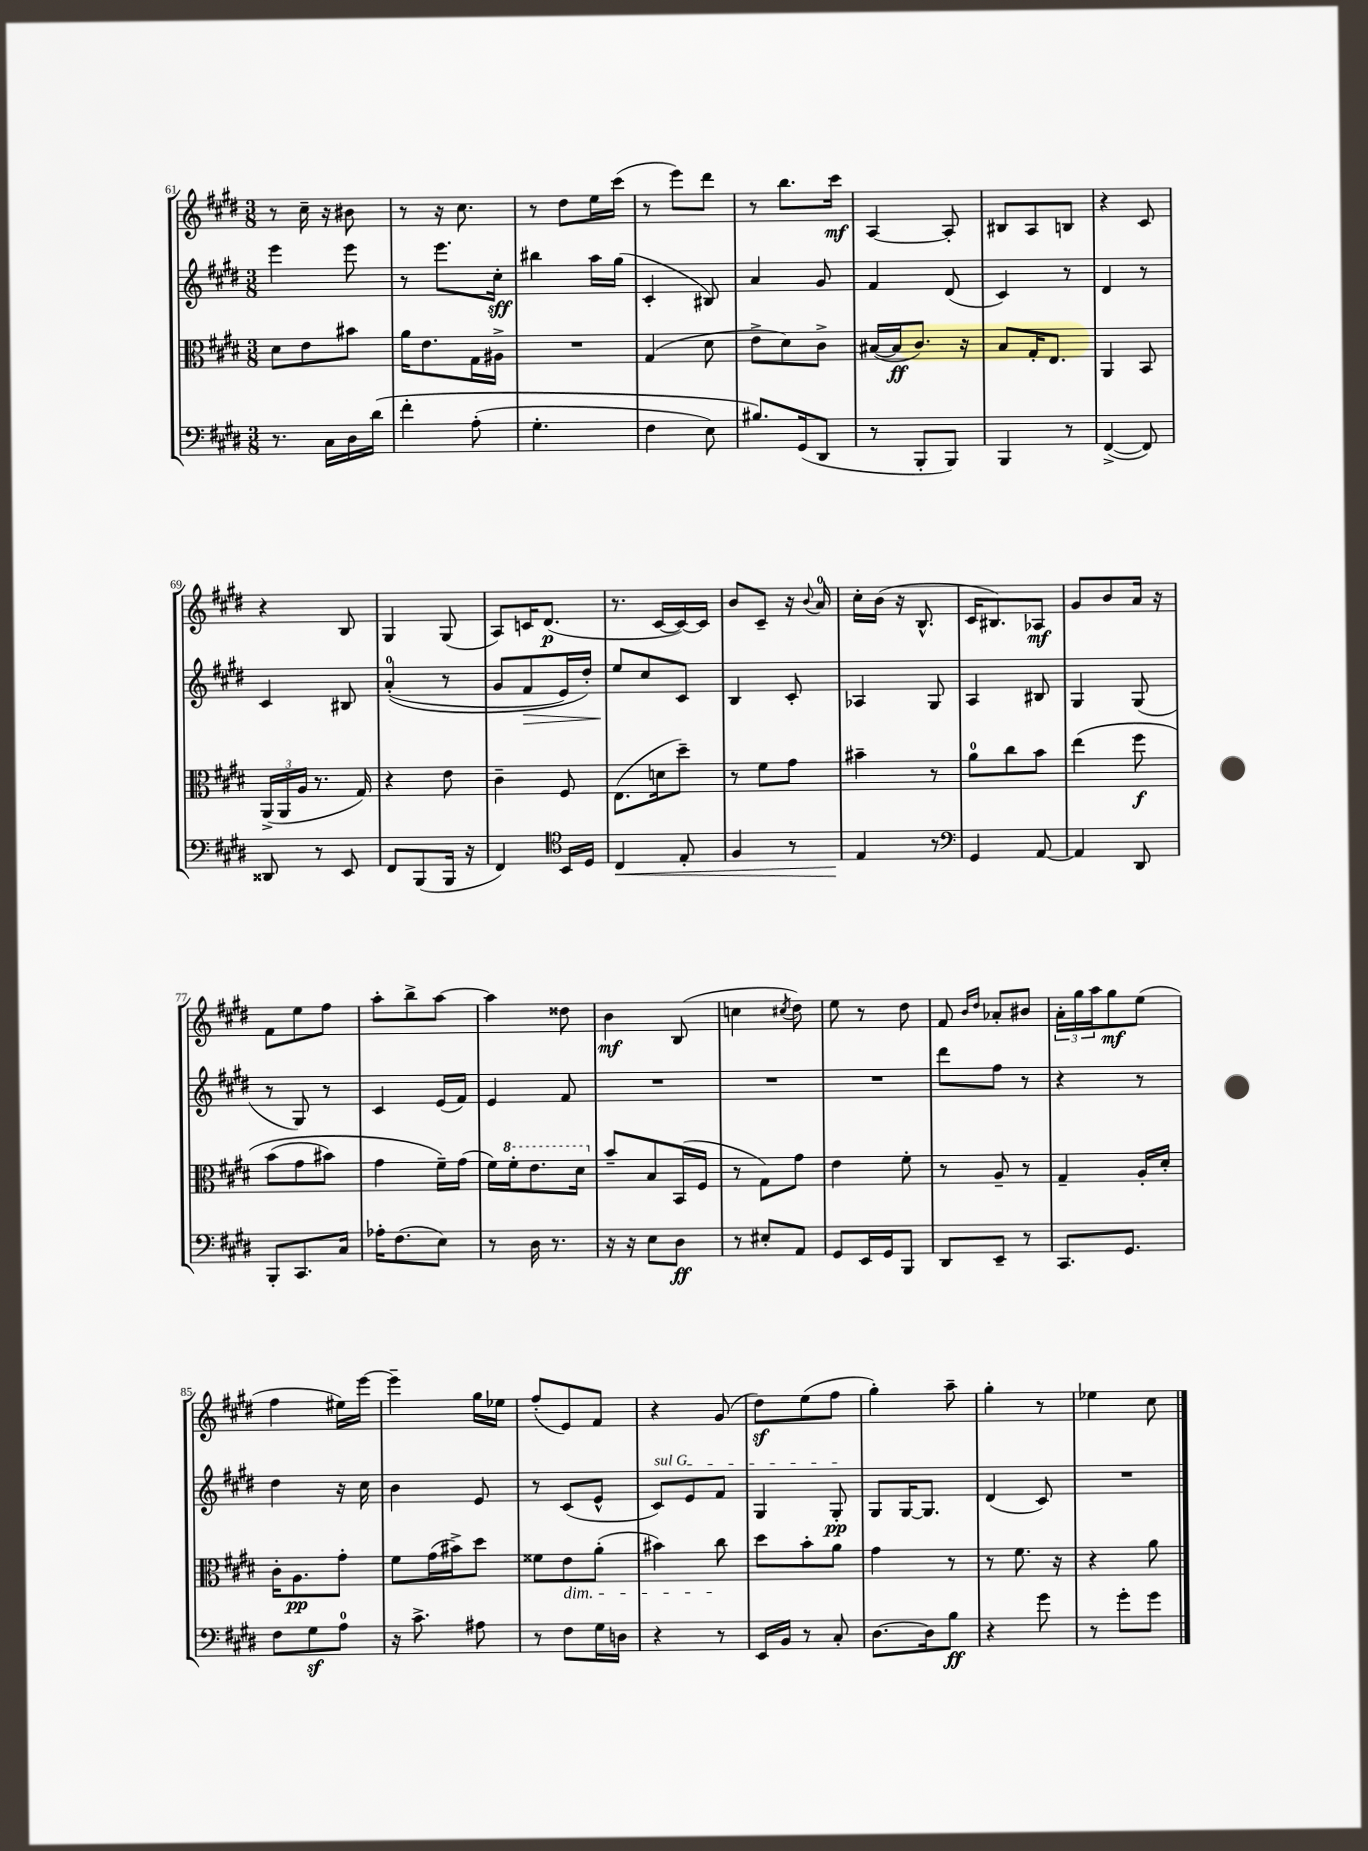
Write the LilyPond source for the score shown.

<<
\new StaffGroup <<
\new Staff = "s0" {
    \clef treble \key e \major \numericTimeSignature \time 3/8
    r8 cis''16-- r16 bis'8 |
    r8 r16 cis''8. |
    r8 dis''8 e''16 cis'''16( |
    r8 e'''8) dis'''8 |
    r8 b''8. cis'''16\mf |
    a4~ a8-. |
    bis8 a8 b8 |
    r4 cis'8 |
    r4 b8 |
    gis4 gis8( |
    a8) c'16 dis'8.\p( |
    r8. cis'16~ cis'16~) cis'16 |
    b'8 cis'8-- r16 \appoggiatura { b'8 } a'16-0 |
    cis''16-. b'16( r16 b8.-^ |
    cis'16 bis8.) aes8\mf |
    gis'8 b'8 a'16 r16 |
    fis'8 e''8 fis''8 |
    a''8-. b''8-> a''8~ |
    a''4 disis''8 |
    b'4\mf b8( |
    c''4 \acciaccatura { cis''8 } dis''8) |
    e''8 r8 dis''8 |
    fis'8 \grace { b'16 dis''16 } aes'8-. bis'8 |
    \tuplet 3/2 { a'16-. gis''16 a''16 } gis''8\mf e''8( |
    fis''4 eis''16) e'''16~ |
    e'''4-- gis''16 ees''16 |
    fis''8-.( e'8) fis'8 |
    r4 gis'8( |
    dis''8\sf) e''8( fis''8 |
    gis''4-.) a''8-- |
    gis''4-. r8 |
    ees''4 cis''8 \bar "|." |
}
\new Staff = "s1" {
    \clef treble \key e \major \numericTimeSignature \time 3/8
    e'''4 e'''8 |
    r8 e'''8. cis''16-.\sff |
    bis''4 a''16 gis''16( |
    cis'4-. bis8) |
    a'4 gis'8 |
    fis'4 dis'8( |
    cis'4) r8 |
    dis'4 r8 |
    cis'4 bis8 |
    a'4-0-.(\( r8 |
    gis'8 fis'8\> e'16) dis''16-.\) |
    e''8\! cis''8 cis'8 |
    b4 cis'8-. |
    aes4 gis8 |
    a4 bis8 |
    gis4 gis8( |
    r8 gis8) r8 |
    cis'4 e'16( fis'16) |
    e'4 fis'8 |
    R4. |
    R4. |
    R4. |
    dis'''8 fis''8 r8 |
    r4 r8 |
    dis''4 r16 cis''16 |
    b'4 e'8 |
    r8 cis'8( e'8-^ |
    \once \override TextSpanner.bound-details.left.text = \markup { \italic "sul G" } cis'8\startTextSpan) e'8 fis'8 |
    gis4 gis8-.\pp\stopTextSpan |
    gis8 gis16~ gis8. |
    dis'4( cis'8) |
    R4. \bar "|." |
}
\new Staff = "s2" {
    \clef alto \key e \major \numericTimeSignature \time 3/8
    dis'8 e'8 bis'8 |
    a'16 e'8. gis16 ais16-> |
    R4. |
    gis4( dis'8 |
    e'8-> dis'8) cis'8-> |
    bis16~( bis16\ff cis'8.) r16 |
    b8 gis16-. e8. |
    a,4 b,8 |
    \tuplet 3/2 { a,16->( a,16 a16 } r8. gis16) |
    r4 e'8 |
    cis'4-- fis8 |
    e8.( d'16 dis''8--) |
    r8 fis'8 gis'8 |
    bis'4-- r8 |
    a'8-0 cis''8 b'8 |
    e''4\( fis''8\f |
    b'8( gis'8 bis'8) |
    gis'4 fis'16--\) gis'16( |
    fis'16) \ottava #1 fis''16-. e''8. dis''16 \ottava #0 |
    b'8-- b8 b,16( fis16 |
    r8 gis8) gis'8 |
    e'4 fis'8-. |
    r8 a8-- r8 |
    gis4-- a16-. dis'16-. |
    cis'16-. a8.\pp gis'8-. |
    fis'8 gis'16( bis'16->) dis''8 |
    fisis'8 e'8\dim a'8-.( |
    bis'4) cis''8\! |
    dis''8 b'8-. a'8 |
    gis'4 r8 |
    r8 fis'8. r16 |
    r4 a'8 \bar "|." |
}
\new Staff = "s3" {
    \clef bass \key e \major \numericTimeSignature \time 3/8
    r8. cis16 dis16 dis'16\( |
    fis'4-. a8-.( |
    gis4.-. |
    fis4 e8) |
    bis8.\) gis,16( dis,8 |
    r8 b,,8-. b,,8) |
    b,,4 r8 |
    fis,4~->( fis,8) |
    disis,8 r8 e,8 |
    fis,8 b,,8( b,,16 r16 |
    fis,4) \clef tenor b,16 dis16 |
    cis4\< e8-. |
    fis4 r8 |
    e4\! r8 |
    \clef bass gis,4 a,8~ |
    a,4 dis,8 |
    b,,8-. cis,8. cis16 |
    aes16-. fis8.( e8) |
    r8 dis16 r8. |
    r16 r16 e8 dis8\ff |
    r8 eis8-. a,8 |
    gis,8 e,16 gis,16 b,,8 |
    dis,8 e,8-- r8 |
    cis,8. gis,8. |
    fis8 gis8\sf a8-0 |
    r16 cis'8.-> ais8 |
    r8 fis8 gis16 d16 |
    r4 r8 |
    e,16 b,16 r8 cis8-. |
    dis8.~ dis16 b8\ff |
    r4 gis'8 |
    r8 gis'8-. gis'8 \bar "|." |
}
>>
>>
\layout { \context { \Score currentBarNumber = #61 } }
